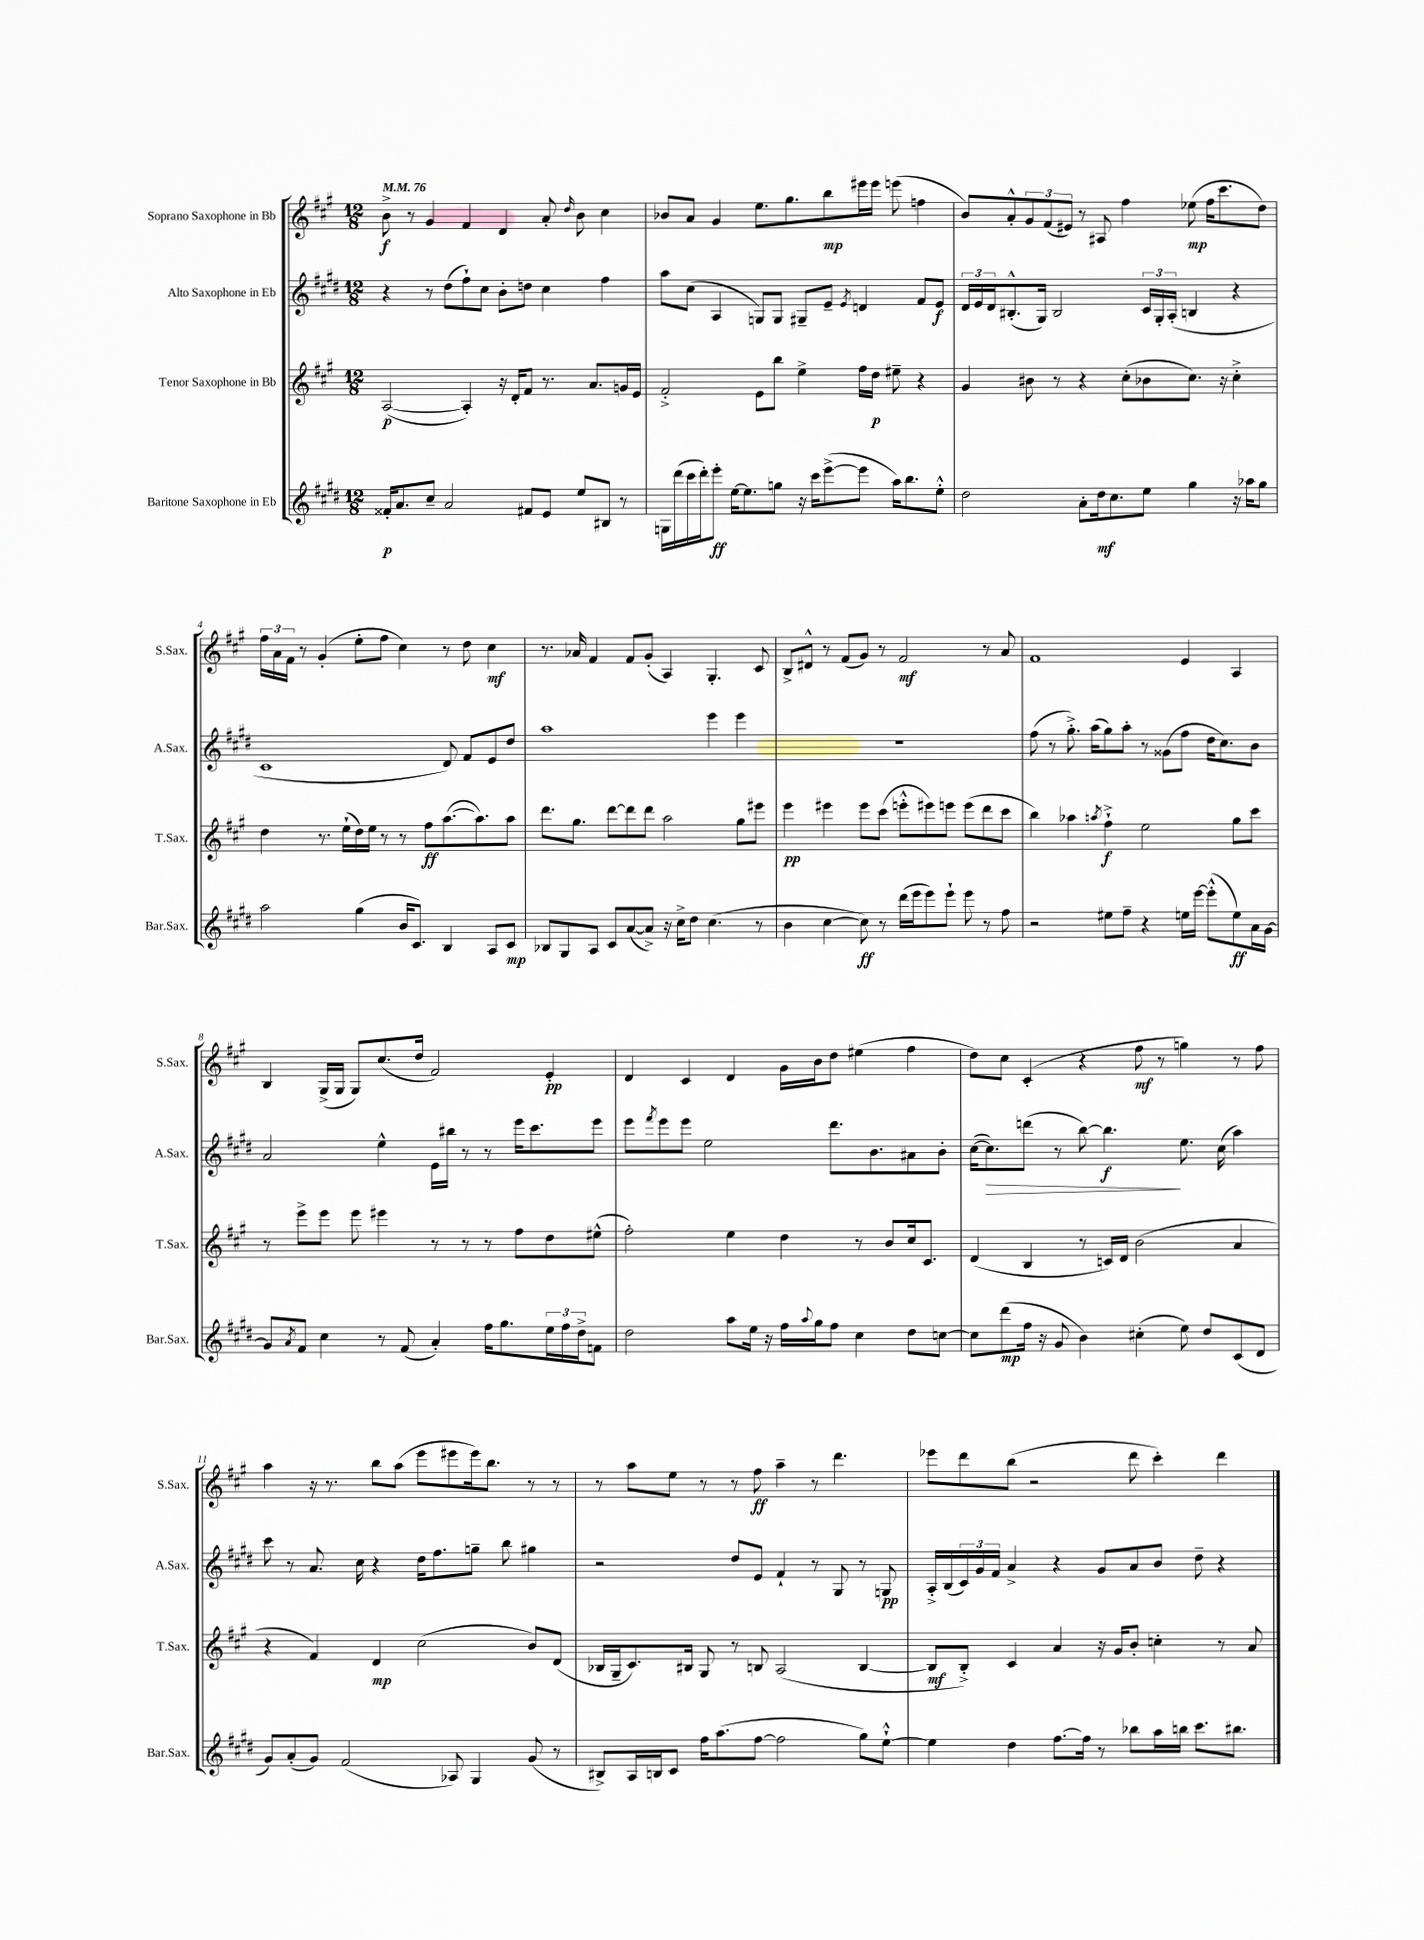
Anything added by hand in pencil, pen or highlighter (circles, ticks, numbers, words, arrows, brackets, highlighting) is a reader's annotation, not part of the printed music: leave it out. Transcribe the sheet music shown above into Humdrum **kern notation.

**kern	**dynam	**kern	**dynam	**kern	**dynam	**kern	**dynam
*part4	*part4	*part3	*part3	*part2	*part2	*part1	*part1
*staff4	*staff4	*staff3	*staff3	*staff2	*staff2	*staff1	*staff1
*I"Baritone Saxophone in Eb	*	*I"Tenor Saxophone in Bb	*	*I"Alto Saxophone in Eb	*	*I"Soprano Saxophone in Bb	*
*I'Bar.Sax.	*	*I'T.Sax.	*	*I'A.Sax.	*	*I'S.Sax.	*
*clefG2	*	*clefG2	*	*clefG2	*	*clefG2	*
*k[f#c#g#d#]	*	*k[f#c#g#]	*	*k[f#c#g#d#]	*	*k[f#c#g#]	*
*M12/8	*	*M12/8	*	*M12/8	*	*M12/8	*
*MM76	*	*MM76	*	*MM76	*	*MM76	*
=1	=1	=1	=1	=1	=1	=1	=1
16f##X'/KL	p	([2A/	p	4r	.	8b^\	f
8.a/	.	.	.	.	.	.	.
.	.	.	.	.	.	8r	.
8cc#~/J	.	.	.	8r	.	4g#/	.
2a/	.	.	.	(8dd#\L	.	.	.
.	.	4A'/])	.	8ff#`\)	.	4f#/	.
.	.	.	.	8cc#\J	.	.	.
.	.	16r	.	8b'\L	.	4d/	.
.	.	16d'/KL	.	.	.	.	.
8f#X/L	.	8f#/J	.	8ddn\J	.	.	.
8e/J	.	8.r	.	4cc#\	.	8a'/	.
.	.	.	.	.	.	16qqdd/	.
8ee/L	.	.	.	.	.	8b\	.
.	.	8.a/L	.	.	.	.	.
8B#X/J	.	.	.	4ff#\	.	4cc#\	.
8r	.	16gn/L	.	.	.	.	.
.	.	16e/JJ	.	.	.	.	.
=2	=2	=2	=2	=2	=2	=2	=2
16Gn\LL	.	2f#'^/	.	8aa\L	.	8b-X/L	.
(16ddd#\	.	.	.	.	.	.	.
16ccc#\	.	.	.	(8cc#\J	.	8a/J	.
16ddd#'\J)	.	.	.	.	.	.	.
8eee'\J	ff	.	.	4A/	.	4g#/	.
[16ee\KL	.	.	.	.	.	.	.
8.ee\]	.	.	.	.	.	.	.
.	.	8e\L	.	8Gn/L)	.	8.ee\L	.
8ggn\J	.	8bb\J	.	8G/J	.	.	.
.	.	.	.	.	.	8.gg#\	.
16r	.	4ee^\	.	8G#X~/L	.	.	.
16ccc#\KL	.	.	.	.	.	.	.
([8eee^\	.	.	.	8e~/J	.	8bb\	mp
.	.	.	.	8qe/	.	.	.
8eee\J]	.	16ff#\LL	.	4dn/	.	16eee#X\L	.
.	.	16dd\JJ	p	.	.	16eee#\JJ	.
16aa\KL)	.	8ee#X~\	.	.	.	(8eeen\	.
8.bb\	.	.	.	.	.	.	.
.	.	4r	.	8f#/L	.	4ffn\	.
8ee'^^\J	.	.	.	8e/J	f	.	.
=3	=3	=3	=3	=3	=3	=3	=3
2dd#\	.	4g#/	.	24d#/LL	.	8b/L)	.
.	.	.	.	24e/	.	.	.
.	.	.	.	24d#/J	.	.	.
.	.	.	.	(8.B#X'^^/	.	8a'^^/	.
.	.	8b#X\	.	.	.	12g#/	.
.	.	.	.	16G#/Jk)	.	.	.
.	.	.	.	.	.	(12f#/	.
.	.	8r	.	2B#/	.	.	.
.	.	.	.	.	.	12e#X/J)	.
8a'\L	.	4r	.	.	.	8r	.
16dd#\k	mf	.	.	.	.	8A#X/	.
8.cc#\	.	.	.	.	.	.	.
.	.	(8cc#'\L	.	.	.	4ff#\	.
8ee\J	.	8b-X\	.	24c#/LL	.	.	.
.	.	.	.	24G#'/	.	.	.
.	.	.	.	(24A'/JJ	.	.	.
4gg#\	.	8.cc#\J)	.	4Bn/	.	(8ee-X\	mp
.	.	.	.	.	.	16ff#\KL	.
.	.	16r	.	.	.	8.ccc#\	.
16r	.	4cc#'^\	.	4r	.	.	.
16aa-X\KL	.	.	.	.	.	.	.
8gg#\J	.	.	.	.	.	8dd\J)	.
!!LO:LB:g=z
=4	=4	=4	=4	=4	=4	=4	=4
2aa\	.	4dd\	.	1c#	.	24ff#\LL	.
.	.	.	.	.	.	24a\	.
.	.	.	.	.	.	24f#\JJ	.
.	.	.	.	.	.	8r	.
.	.	8.r	.	.	.	(4g#'/	.
.	.	(16ee`\LL	.	.	.	.	.
(4gg#\	.	16dd\)	.	.	.	8ee'\L	.
.	.	16ee\JJ	.	.	.	.	.
.	.	8r	.	.	.	8ff#\J	.
16b/KL	.	8r	.	.	.	4cc#\)	.
8.c#/J)	.	.	.	.	.	.	.
.	.	8ff#\L	ff	.	.	.	.
4B/	.	([8.aa\	.	8d#/)	.	8r	.
.	.	.	.	8f#/L	.	8dd\	.
.	.	8.aa\])	.	.	.	.	.
8A/L	.	.	.	8e/	.	4cc#\	mf
8c#/J	mp	8aa\J	.	8dd#/J	.	.	.
=5	=5	=5	=5	=5	=5	=5	=5
8B-X/L	.	8.ddd\L	.	1aa	.	8.r	.
8G#/	.	.	.	.	.	.	.
.	.	8.gg#\J	.	.	.	16a-X/	.
8A/J	.	.	.	.	.	4f#/	.
8c#/L	.	[8ddd\L	.	.	.	.	.
([8a/	.	8ddd\]	.	.	.	8f#/L	.
8a^/J])	.	8ddd\J	.	.	.	(8g#'/J	.
16r	.	2aa\	.	.	.	4A/)	.
16cc#^\KL	.	.	.	.	.	.	.
8dd#\J	.	.	.	.	.	.	.
(4.cc#\	.	.	.	4eee\	.	4.G#'/	.
.	.	8gg#\L	.	4eee\	.	.	.
8r	.	8eee#X\J	.	.	.	8c#/	.
=6	=6	=6	=6	=6	=6	=6	=6
4b\	.	4eee\	pp	1.r	.	8B^/L	.
.	.	.	.	.	.	8d#X^^/J	.
[4cc#\	.	4eee#X\	.	.	.	8r	.
.	.	.	.	.	.	(8f#/L	.
8cc#\])	ff	8eee#\L	.	.	.	8g#/J)	.
8r	.	(8ccc#\J	.	.	.	8r	.
(16ddd#\LL	.	8eeen'^^\L	.	.	.	2f#/	mf
16eee\J	.	.	.	.	.	.	.
8eee\)	.	8eee#X\)	.	.	.	.	.
8eee`\J	.	8eeen\J	.	.	.	.	.
8eee\	.	(8eee\L	.	.	.	.	.
8r	.	8ddd\	.	.	.	8r	.
8ff#\	.	8ccc#\J	.	.	.	8a/	.
=7	=7	=7	=7	=7	=7	=7	=7
2r	.	4bb\)	.	(8ff#\	.	1f#	.
.	.	.	.	8r	.	.	.
.	.	4aa-X\	.	8.gg#'^\)	.	.	.
.	.	.	.	(16aa\KL	.	.	.
.	.	8qaan/	.	.	.	.	.
8ee#X\L	.	4ff#`^\	f	8gg#\)	.	.	.
8ff#~\J	.	.	.	8aa'\J	.	.	.
4r	.	2ee\	.	8r	.	.	.
.	.	.	.	(8g##X\L	.	.	.
16een\LL	.	.	.	8ff#\J	.	4e/	.
[16eee\JJ	.	.	.	.	.	.	.
(8eee'^^\L]	.	.	.	16dd#\KL	.	.	.
.	.	.	.	8.cc#\)	.	.	.
8ee\)	ff	8gg#\L	.	.	.	4A/	.
16a\L	.	8ccc#\J	.	8b\J	.	.	.
[16g#\JJ	.	.	.	.	.	.	.
!!LO:LB:g=z
=8	=8	=8	=8	=8	=8	=8	=8
8g#/L]	.	8r	.	2a/	.	4B/	.
8qa/	.	.	.	.	.	.	.
8f#/J	.	8eee^\L	.	.	.	.	.
4cc#\	.	8eee\J	.	.	.	(16G#^/LL	.
.	.	.	.	.	.	16G#/JJ	.
.	.	8eee\	.	.	.	8G#/L)	.
8r	.	4eee#X\	.	4ee^^\	.	(8.cc#/	.
(8f#/	.	.	.	.	.	.	.
.	.	.	.	.	.	16dd/Jk	.
4a'/)	.	8r	.	16e\LL	.	2f#/)	.
.	.	.	.	16bb#X\JJ	.	.	.
.	.	8r	.	8r	.	.	.
16ff#\KL	.	8r	.	8r	.	.	.
8.gg#\	.	.	.	.	.	.	.
.	.	8ff#\L	.	16eee\KL	.	.	.
.	.	.	.	8.ccc#\	.	.	.
24ee\L	.	8dd\	.	.	.	4e'/	pp
24ff#\	.	.	.	.	.	.	.
24dd#^\J	.	.	.	.	.	.	.
8fn\J	.	(8ee#X^^\J	.	8eee\J	.	.	.
=9	=9	=9	=9	=9	=9	=9	=9
2dd#\	.	2ff#'\)	.	8eee\L	.	4d/	.
.	.	.	.	8qfff#/	.	.	.
.	.	.	.	8eee\	.	.	.
.	.	.	.	8eee\J	.	4c#/	.
.	.	.	.	2ee\	.	.	.
8aa\L	.	4ee\	.	.	.	4d/	.
16ee\Jk	.	.	.	.	.	.	.
16r	.	.	.	.	.	.	.
16ff#\LL	.	4dd\	.	.	.	16g#\LL	.
8qqaa/	.	.	.	.	.	.	.
16gg#\J	.	.	.	.	.	16b\J	.
8ff#\J	.	.	.	8.ddd#\L	.	8dd\J	.
4cc#\	.	8r	.	.	.	(4ee#X\	.
.	.	.	.	8.b\	.	.	.
.	.	8b/L	.	.	.	.	.
8dd#\L	.	16cc#/k	.	8a#X\	.	4ff#\	.
.	.	8.c#/J	.	.	.	.	.
[8ccn\J	.	.	.	8b'\J	.	.	.
=10	=10	=10	=10	=10	=10	=10	=10
8cc\L]	.	(4d/	.	([16cc#\KL	.	8dd\L)	.
!	!	!	!	!	!LO:HP:b	!	!
.	.	.	.	8.cc#\])	>	.	.
(8ddd#\	mp	.	.	.	.	8cc#\J	.
16ff#\Jk	.	4B/	.	(8dddn\J	.	(4c#'/	.
16r	.	.	.	.	.	.	.
8g#/	.	.	.	8r	.	.	.
4b\)	.	8r	.	[8bb\)	.	4r	.
.	.	16cn/LL)	.	4.bb\]	f	.	.
.	.	16d/JJ	.	.	.	.	.
(4cc#X'\	.	(2b\	.	.	.	8ff#\	mf
.	.	.	.	.	.	8r	.
8ee\)	.	.	.	8.ee\	]	4ggn\)	.
8dd#/L	.	.	.	.	.	.	.
.	.	.	.	(16cc#\	.	.	.
(8c#/	.	4a/	.	4aa\)	.	8r	.
8d#/J	.	.	.	.	.	8ff#\	.
!!LO:LB:g=z
=11	=11	=11	=11	=11	=11	=11	=11
8g#/L)	.	4r	.	8ccc#\	.	4aa\	.
(8a'/	.	.	.	8r	.	.	.
8g#/J)	.	4f#/)	.	8.a/	.	16r	.
.	.	.	.	.	.	8.r	.
(2f#/	.	.	.	.	.	.	.
.	.	.	.	16cc#\	.	.	.
.	.	4d/	mp	4r	.	8bb\L	.
.	.	.	.	.	.	(8aa\J	.
.	.	(2cc#\	.	16dd#\KL	.	8eee\L	.
.	.	.	.	8.ff#\	.	.	.
8A-X/)	.	.	.	.	.	8eee#X\	.
4G#/	.	.	.	8ggn~\J	.	16eee#\k)	.
.	.	.	.	.	.	8.bb\J	.
.	.	.	.	8bb\	.	.	.
(8g#/	.	8b/L)	.	4gg#X\	.	8r	.
8r	.	(8d/J	.	.	.	8r	.
=12	=12	=12	=12	=12	=12	=12	=12
8B#X^/L)	.	16B-X/LL	.	2r	.	8r	.
.	.	16G#~/J	.	.	.	.	.
16A/L	.	8.c#/)	.	.	.	8aa\L	.
16Bn/J	.	.	.	.	.	.	.
8c#/J	.	.	.	.	.	8ee\J	.
.	.	16B#X/Jk	.	.	.	.	.
16ff#\KL	.	8G#/	.	.	.	8r	.
(8.aa\	.	.	.	.	.	.	.
.	.	8r	.	8dd#/L	.	8r	.
[8ff#\J	.	8Bn/	.	8e/J	.	8ff#\	ff
2ff#\]	.	(2A/	.	4f#`/	.	4aa~\	.
.	.	.	.	8r	.	8r	.
.	.	.	.	8G#/	.	4.ddd\	.
8gg#\L)	.	[4B/	.	8r	.	.	.
[8ee`^^\J	.	.	.	8Gn/	pp	.	.
=13	=13	=13	=13	=13	=13	=13	=13
4ee\]	.	8B/L]	mf	16A'^/LL	.	8eee-X\L	.
.	.	.	.	(16B/	.	.	.
.	.	8B'^/J)	.	24c#/)	.	8ddd\	.
.	.	.	.	24g#/	.	.	.
.	.	.	.	24f#/JJ	.	.	.
4dd#\	.	4c#/	.	4a^/	.	(8bb\J	.
.	.	.	.	.	.	2r	.
[8.ff#\L	.	4a/	.	4r	.	.	.
16ff#\Jk]	.	.	.	.	.	.	.
8r	.	16r	.	8g#/L	.	.	.
.	.	16g#/KL	.	.	.	.	.
8bb-X\L	.	8b'/J	.	8a/	.	8ddd\	.
16aa\L	.	4ccn'\	.	8b/J	.	4ccc#'\)	.
16bbn\JJ	.	.	.	.	.	.	.
8.ccc#\L	.	.	.	8dd#~\	.	.	.
.	.	8r	.	4r	.	4ddd\	.
8.bb#X\J	.	.	.	.	.	.	.
.	.	8a/	.	.	.	.	.
==	==	==	==	==	==	==	==
*-	*-	*-	*-	*-	*-	*-	*-
